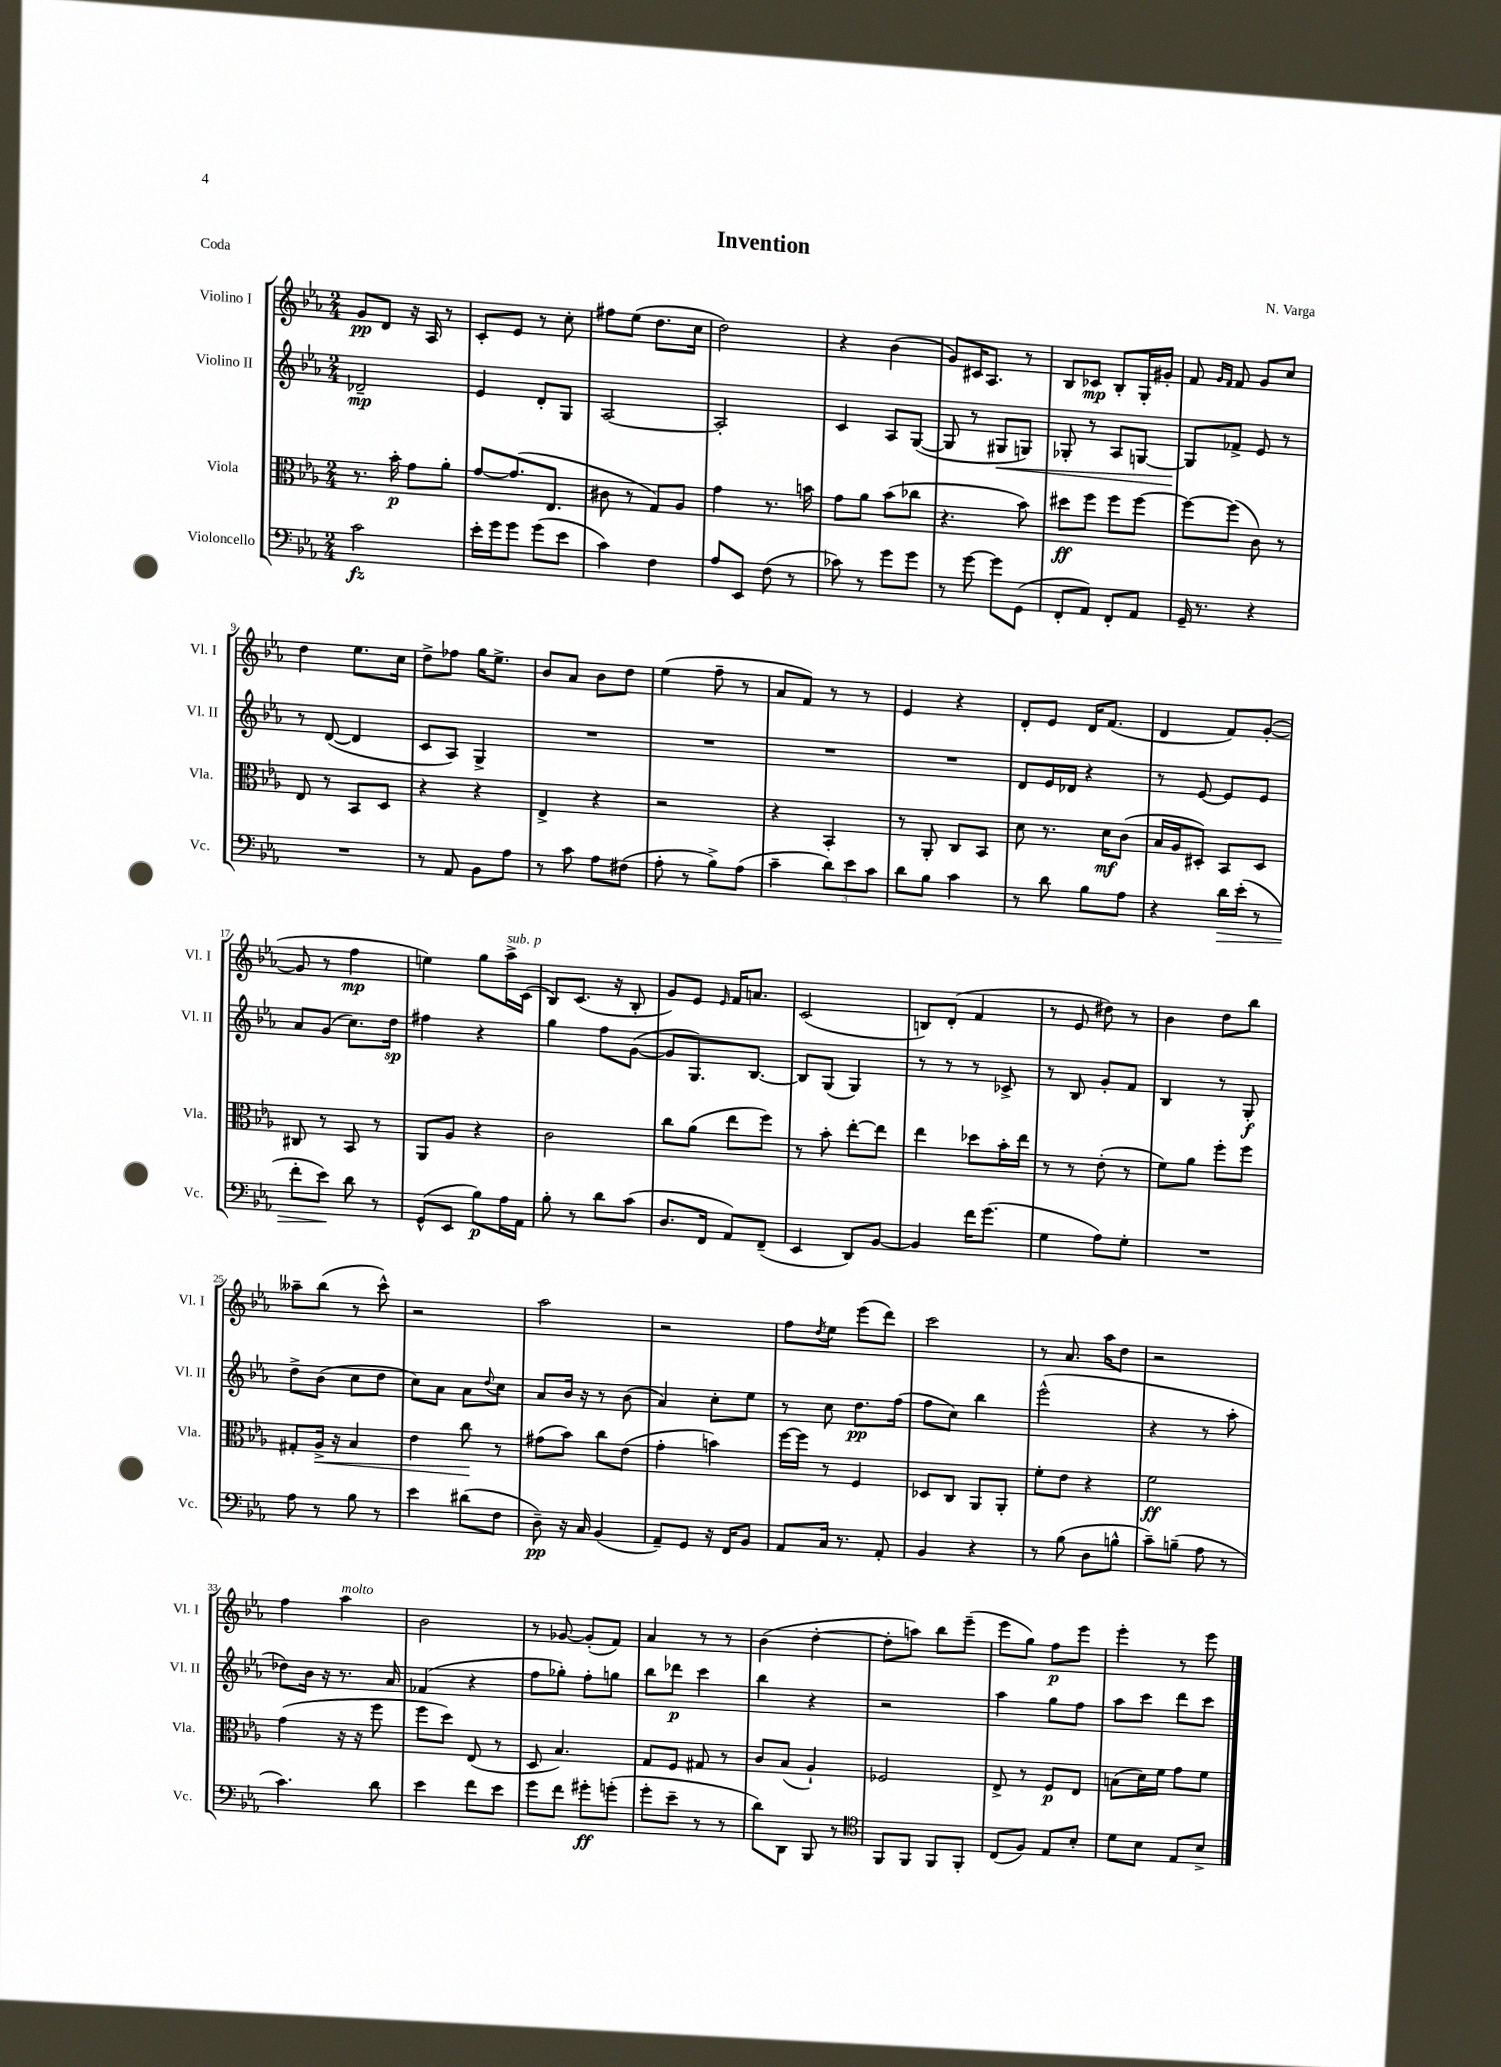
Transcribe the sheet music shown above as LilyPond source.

\header { title = "Invention" composer = "N. Varga" piece = "Coda" }
<<
\new StaffGroup <<
\new Staff = "s0" \with { instrumentName = "Violino I" shortInstrumentName = "Vl. I" } {
    \clef treble \key ees \major \numericTimeSignature \time 2/4
    g'8\pp d'8 r16 aes16 r8 |
    c'8-. ees'8 r8 c''8-. |
    fis''8 ees''8( d''8. c''16 |
    d''2) |
    r4 bes'4( |
    g'8) cis'16 aes8. r8 |
    bes8 ces'8\mp bes8-. g16-. gis'16-. |
    f'8 \grace { g'16 f'16 } f'8 g'8 c''8 |
    d''4 ees''8. c''16 |
    d''8-> fes''8 g''16 ees''8.-> |
    bes'8 aes'8 bes'8 d''8 |
    ees''4( f''8-- r8 |
    aes'8 f'8) r8 r8 |
    ees'4 r4 |
    d'8-. ees'8 d'16 f'8.( |
    d'4 f'8) g'8~-.( |
    g'8 r8 f''4\mp |
    e''4) g''8 aes''16->^\markup { \italic "sub. p" } c'16( |
    bes8) c'8.( r16 bes8-. |
    g'8) ees'8 \grace { ees'16 } f'16 a'8. |
    c'2( |
    b8) d'8-.( f'4 |
    r8 ees'8 dis''8) r8 |
    bes'4 d''8 bes''8 |
    aeses''8-- bes''8( r8 c'''8-^) |
    r2 |
    aes''2 |
    r2 |
    f''8 \acciaccatura { d''8 } ees''8 ees'''8( d'''8) |
    c'''2 |
    r8 aes'8. aes''16 d''8 |
    r2 |
    f''4 aes''4^\markup { \italic "molto" } |
    bes'2 |
    r8 ges'8~ ges'8-.( f'8) |
    aes'4 r8 r8 |
    bes'4( d''4~-. |
    d''8-. a''8) bes''8 ees'''8--( |
    ees'''8 g''8) f''8\p ees'''8 |
    ees'''4-. r8 ees'''8 \bar "|." |
}
\new Staff = "s1" \with { instrumentName = "Violino II" shortInstrumentName = "Vl. II" } {
    \clef treble \key ees \major \numericTimeSignature \time 2/4
    des'2--\mp |
    ees'4 d'8-. g8 |
    aes2~ |
    aes2-. |
    c'4 aes8 g8~( |
    g8 r8 gis8\< g8) |
    ges8-. r8 aes8 g8~ |
    g8\! fes'8-> ees'8 r8 |
    r8 d'8~( d'4 |
    c'8 aes8) g4-> |
    R2 |
    R2 |
    R2 |
    R2 |
    d'8 ees'16 des'16 r4 |
    r8 ees'8~ ees'8 ees'8 |
    aes'8 g'8( c''8.) d''16\sp |
    fis''4 r4 |
    g''4 f''8 g'8~( |
    g'8 g8.) bes8.~ |
    bes8 g8( g4) |
    r8 r8 r8 ces'8-> |
    r8 bes8 g'8-. f'8 |
    bes4 r8 g8-.\f |
    d''8-> bes'8( c''8 d''8 |
    c''8) aes'8 aes'8 \appoggiatura { d''8 } c''8 |
    aes'8 bes'16 r16 r8 bes'8( |
    aes'4) c''8-. ees''8 |
    r8 c''8 d''8.\pp f''16( |
    f''8 c''8) bes''4 |
    ees'''2-^( |
    r4 r8 aes''8-. |
    des''8) bes'16 r16 r8. aes'16 |
    fes'4( r4 |
    f''8 ges''8-.) f''8-. g''8 |
    bes''8 des'''8\p c'''4 |
    bes''4 r4 |
    r2 |
    aes''4 g''8 f''8 |
    aes''8 c'''8 d'''8 c'''8 \bar "|." |
}
\new Staff = "s2" \with { instrumentName = "Viola" shortInstrumentName = "Vla." } {
    \clef alto \key ees \major \numericTimeSignature \time 2/4
    r8. bes'16-.\p g'8 aes'8-. |
    g'8~ g'8.( ees8. |
    cis'8 r8 g8) aes8 |
    g'4 r8. b'16 |
    g'8 aes'8 bes'8( ces''8 |
    r4. bes'8) |
    dis''8\ff f''8 f''8 f''8~ |
    f''8~ f''8( c'8) r8 |
    ees8 r8 bes,8 d8 |
    r4 r4 |
    ees4-> r4 |
    r2 |
    r4 bes,4-. |
    r8 aes,8-. c8 bes,8 |
    d'8 r8. d'16\mf c'8( |
    bes16 aes16 dis8-.) bes,8 dis8 |
    cis8 r8 bes,8 r8 |
    aes,8 aes8 r4 |
    c'2 |
    c''8 aes'8( ees''8 f''8) |
    r8 bes'8-. ees''8~-. ees''8 |
    ees''4 des''8 bes'16-. ees''16 |
    r8 r8 ees'8-.( r8 |
    f'8) aes'8 f''8-. f''8 |
    gis8-. aes16->\< r16 bes4 |
    ees'4 c''8\! r8 |
    gis'8( bes'8) c''8 ees'8( |
    g'4-. b'4) |
    f''16~ f''16 r8 f4 |
    des8 c8 aes,8 aes,8-. |
    f'8-. ees'8 r4 |
    f'2\ff |
    g'4( r16 r16 f''8 |
    f''8 d''8) ees8( r8 |
    d8 bes4.) |
    g8 f8 gis8 r8 |
    c'8 bes8( aes4-!) |
    fes2 |
    ees8-> r8 f8\p ees8 |
    b8( d'16) f'16 g'8 f'8 \bar "|." |
}
\new Staff = "s3" \with { instrumentName = "Violoncello" shortInstrumentName = "Vc." } {
    \clef bass \key ees \major \numericTimeSignature \time 2/4
    c'2\fz |
    ees'16-. g'16 g'8 g'8( ees'8 |
    c'4) f4 |
    aes8 ees,8 f8( r8 |
    ces'8) r8 g'8 g'8 |
    r8 g'8~ g'8 g,8( |
    f,8-. aes,8) f,8-. aes,8 |
    g,16-- r8. r4 |
    R2 |
    r8 aes,8 bes,8 aes8 |
    r8 c'8 aes8 fis8( |
    aes8-. r8 bes8->) aes8( |
    c'4-- \tuplet 3/2 { d'8) ees'8 c'8 } |
    d'8 bes8 c'4 |
    r8 d'8 bes8 aes8 |
    r4 d'16\> ees'16-.( r8 |
    f'8-. ees'8\!) d'8 r8 |
    g,8-^( ees,8 bes8\p) aes16 aes,16 |
    bes8-. r8 d'8 c'8( |
    d8. f,16 aes,8) f,8--( |
    ees,4 d,8) bes,8~ |
    bes,4 f'16 g'8.( |
    g4 aes8) g8-. |
    R2 |
    aes8 r8 bes8 r8 |
    ees'4 dis'8( f8 |
    d8--\pp) r16 c16 bes,4( |
    aes,8--) g,8 r16 f,16 bes,8 |
    aes,8 c16 r8. aes,8-. |
    bes,4 r4 |
    r8 bes8( d8 b8-^ |
    c'8--) b8--( aes8 r8 |
    c'4.) d'8 |
    ees'4 f'8 ees'8 |
    g'8 f'8 gis'8-.\ff g'8-.( |
    g'8-. ees'8-- r8 r8 |
    d'8) d,8 bes,,8 r8 |
    \clef tenor f,8 f,8 f,8 f,8-. |
    c8( f8) ees8 bes8-. |
    d'8 bes8 ees8 bes8-> \bar "|." |
}
>>
>>
